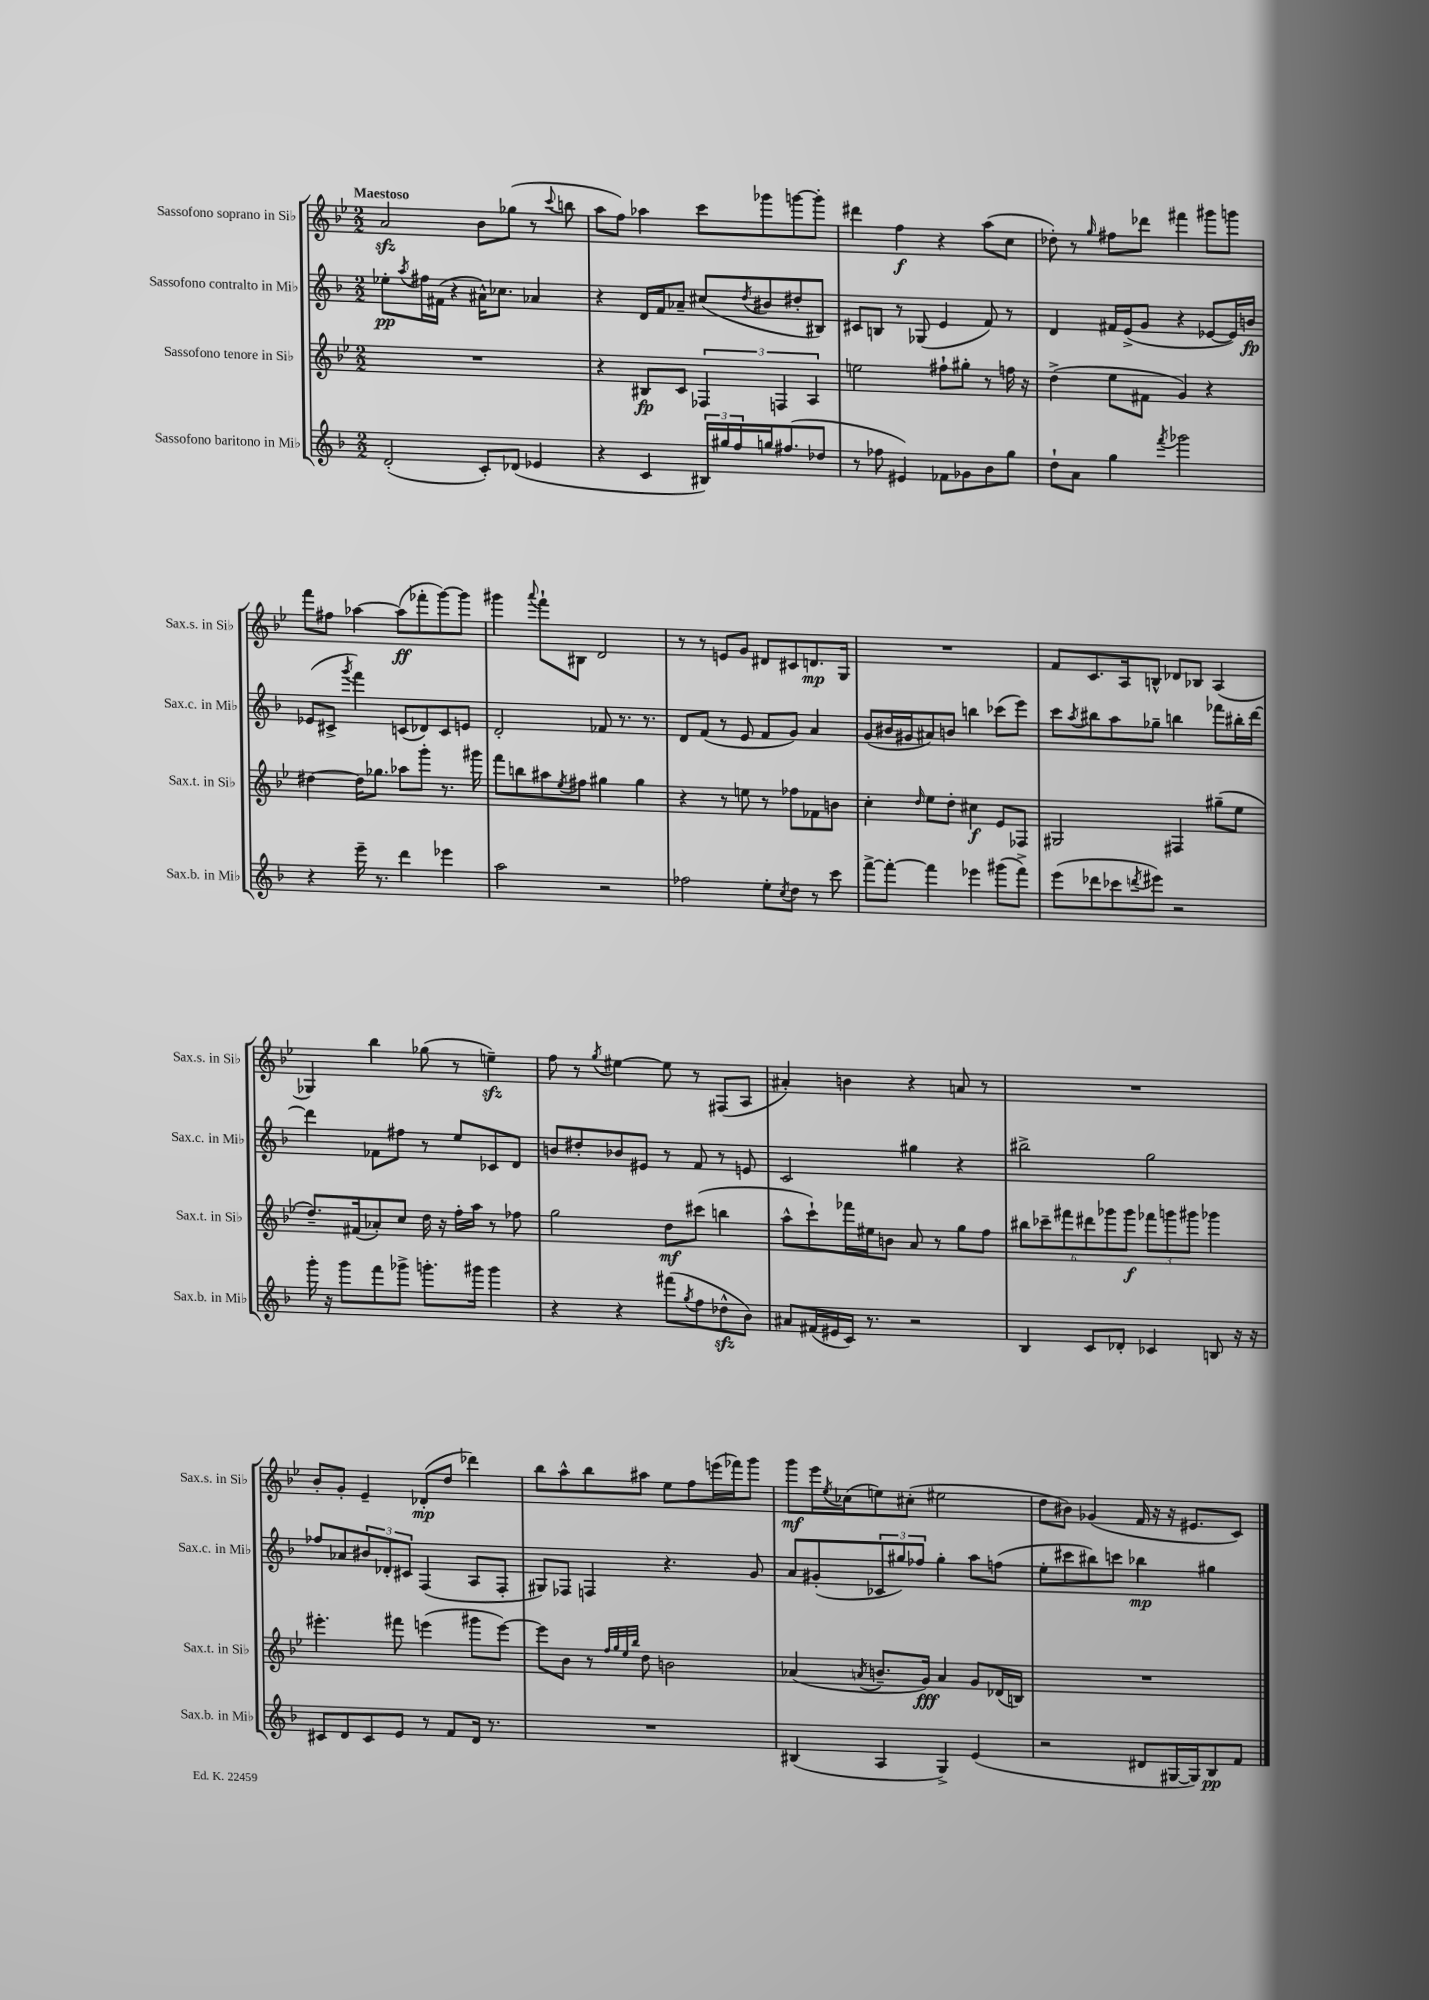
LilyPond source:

<<
\new StaffGroup <<
\new Staff = "s0" \with { instrumentName = "Sassofono soprano in Sib" shortInstrumentName = "Sax.s. in Sib" } {
    \clef treble \key bes \major \numericTimeSignature \time 2/2 \tempo "Maestoso"
    a'2\sfz bes'8 ges''8( r8 \appoggiatura { c'''8 } b''8 |
    a''8 f''8) aes''4 c'''8 ges'''8 g'''8~ g'''8-. |
    dis'''4 f''4\f r4 a''8( c''8 |
    des''8-.) r8 \grace { g''16 } fis''8 des'''8 fis'''4 gis'''8 g'''8 |
    f'''8 fis''8 aes''4~ aes''8\ff( fes'''8-. g'''8~) g'''8 |
    gis'''4 \appoggiatura { a'''8 } f'''8-! bis8 d'2 |
    r8 r8 e'8 g'8 dis'8 cis'8 d'8.\mp g16 |
    R1 |
    f'8 c'8. a16 b8-^ des'8 bes8 a4( |
    ges4) bes''4 ges''8( r8 e''4--\sfz) |
    f''8 r8 \acciaccatura { g''8 } eis''4~ eis''8 r8 fis8( a8 |
    ais'4-.) b'4 r4 a'8 r8 |
    R1 |
    bes'8-. g'8-. ees'4-- des'8-.\mp( d''8 des'''4) |
    bes''8 a''8-^ bes''8 ais''8 ees''8 f''8 e'''16( fes'''16) g'''8 |
    g'''8\mf ees'''16 \acciaccatura { ees''8 } ces''16( e''8) cis''8-.( eis''2 |
    d''8 bis'8) ges'4( f'16 r16 r16 eis'8. c'8) \bar "|." |
}
\new Staff = "s1" \with { instrumentName = "Sassofono contralto in Mib" shortInstrumentName = "Sax.c. in Mib" } {
    \clef treble \key f \major \numericTimeSignature \time 2/2
    ees''8-.\pp \acciaccatura { a''8 } fis''16 fis'16( r4 ais'16-^) ces''8. aes'4 |
    r4 d'16 f'16 aes'8-- cis''8( \acciaccatura { d''8 } bis'8 dis''8-. bis8) |
    cis'8 b8 r8 ges8( e'4 f'8) r8 |
    d'4 fis'16 e'16->( g'8 r4 ees'8~ ees'16) b'16\fp |
    ees'8( cis'8-> \acciaccatura { g'''8 } f'''4) c'8( des'8) c'8 e'8 |
    d'2-. fes'8 r8. r8. |
    d'8 f'8( r8 e'8 f'8 g'8) a'4 |
    g'8( bis'16 gis'16 ais'8) b'8 b''4 ces'''8( e'''8) |
    c'''8 \acciaccatura { a''8 } bis''8 a''8 ges''8-- b''4 fes'''8 bis''16-. d'''16~ |
    d'''4 fes'8 fis''8 r8 e''8 ces'8 d'8 |
    b'8 dis''8-. bes'8 eis'8 r8 f'8 r8 e'8 |
    c'2 gis''4 r4 |
    bis''2-> g''2 |
    fes''8 aes'8 \tuplet 3/2 { bis'8 des'8-. cis'8 } f4( a8 f8-. |
    gis8) fes8 f4 r4. g'8 |
    a'8 gis'8-.( \tuplet 3/2 { ces'8 gis''8) fes''8 } gis''4-. a''8 f''8( |
    e''8-. cis'''8 bis''8) c'''8 bes''4\mp gis''4 \bar "|." |
}
\new Staff = "s2" \with { instrumentName = "Sassofono tenore in Sib" shortInstrumentName = "Sax.t. in Sib" } {
    \clef treble \key bes \major \numericTimeSignature \time 2/2
    R1 |
    r4 bis8\fp c'8 \tuplet 3/2 { fes4 f4 a4 } |
    e''2 fis''8-! gis''8-. r8 f''16 r16 |
    d''4->( ees''8 fis'8 g'4) r4 |
    dis''4~ dis''16 ges''8. aes''8 g'''8-. r8. gis'''16 |
    f'''8 b''8 ais''8 \acciaccatura { ees''8 } fis''8 gis''4 gis''4 |
    r4 r8 e''8 r8 fes''8 fes'8 b'8 |
    c''4-. \grace { d''16 } ees''8 d''8-. cis''4\f ees'8 fes8 |
    gis2 fis4 gis''8--( ees''8 |
    d''8.--) fis'16( aes'8-.) c''8 d''16 r16 f''16-. a''16 r8 fes''8 |
    g''2 d''8\mf cis'''8( b''4 |
    a''8-^ c'''8-!) fes'''16 eis''16 b'8 a'8 r8 g''8 f''8 |
    \tuplet 6/4 { bis''8 ces'''8-- fis'''8 dis'''8 ges'''8 ges'''8\f } \tuplet 3/2 { fes'''8 g'''8 gis'''8 } ges'''4 |
    eis'''4.-. fis'''8 e'''4( gis'''8 e'''8~) |
    e'''8 bes'8 r8 \grace { f''32 g''32 ees''32 bes''32 } d''8 b'2 |
    aes'4( \acciaccatura { a'8 } b'8.-- g'16\fff) a'4 g'8 des'16( b16) |
    R1 \bar "|." |
}
\new Staff = "s3" \with { instrumentName = "Sassofono baritono in Mib" shortInstrumentName = "Sax.b. in Mib" } {
    \clef treble \key f \major \numericTimeSignature \time 2/2
    d'2-.( c'8-.) des'8( ees'4 |
    r4 c'4 \tuplet 3/2 { bis16) gis''16 f''16 } g''16 fis''8.( des''8 |
    r8 fes''8 eis'4) fes'8 ges'8 bes'8 g''8 |
    d''8-! a'8 g''4 \acciaccatura { f'''8 } ges'''2 |
    r4 e'''16-- r8. d'''4 ees'''4 |
    a''2 r2 |
    fes''2 e''8-. \acciaccatura { c''8 } d''8 r8 c'''8 |
    f'''8~-> f'''8~-. f'''4 ees'''4 gis'''8( f'''8->) |
    e'''8( des'''8 ces'''8 \acciaccatura { d'''8 } eis'''8) r2 |
    g'''16-. r16 g'''8 f'''8 ges'''8-> g'''8.-. gis'''16 gis'''4 |
    r4 r4 fis'''8( \acciaccatura { g''8 } f''8 des''8-^\sfz bes'8) |
    ais'8 fis'16( eis'16 c'16) r8. r2 |
    bes4 c'8 des'8-. ces'4 b8 r16 r16 |
    cis'8 d'8 cis'8 e'8 r8 f'8 d'16 r8. |
    R1 |
    bis4( a4 g4->) e'4( |
    r2 dis'8 gis16~ gis16) bes8\pp f'8 \bar "|." |
}
>>
>>
\layout { \context { \Score \remove "Bar_number_engraver" } }
